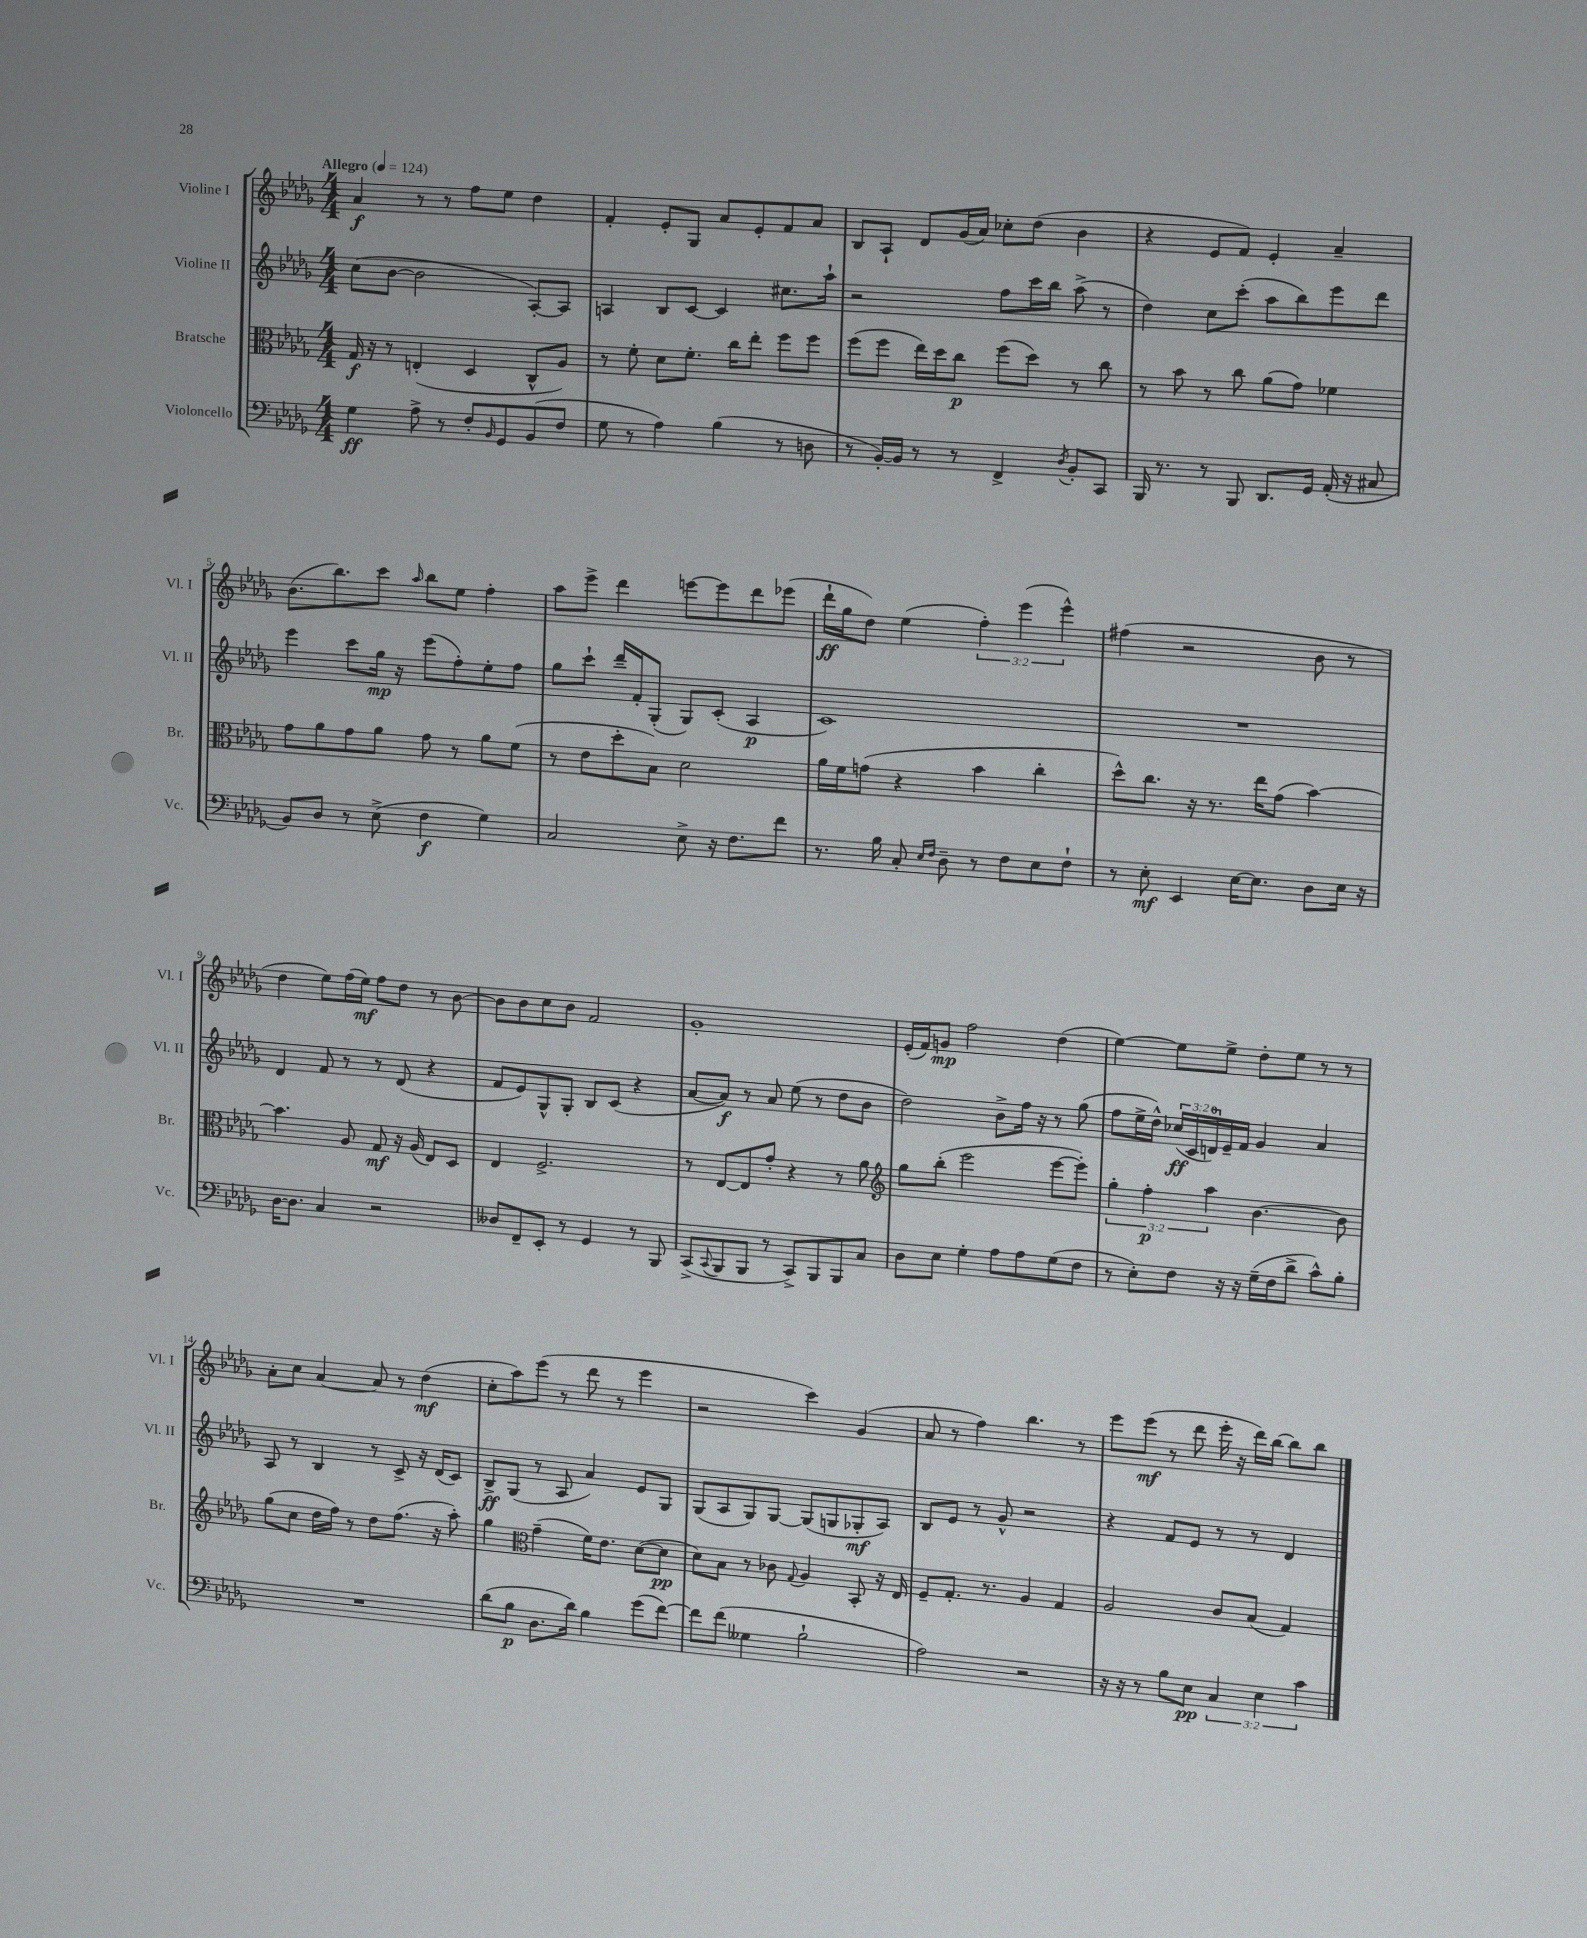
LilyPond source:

<<
\new StaffGroup <<
\new Staff = "s0" \with { instrumentName = "Violine I" shortInstrumentName = "Vl. I" } {
    \clef treble \key des \major \numericTimeSignature \time 4/4 \override Staff.TupletNumber.text = #tuplet-number::calc-fraction-text \tempo "Allegro" 4 = 124
    aes'4\f r8 r8 f''8 ees''8 des''4 |
    f'4-. ees'8-. ges8 aes'8 ees'8-. f'8 aes'8 |
    bes8 aes8-! des'8 ges'16( aes'16) ces''8-. des''8( bes'4 |
    r4 ees'8 f'8) ees'4-. aes'4-- |
    bes'8.( bes''8.) c'''8 \grace { aes''16 } bes''8 ees''8 f''4-. |
    aes''8 ees'''8-> des'''4 e'''8~ e'''8 des'''8 ees'''8( |
    des'''16-!\ff ges''16 des''8) ees''4( \tuplet 3/2 { f''4-.) ees'''4( ees'''4-^) } |
    fis''4( r2 bes'8 r8 |
    des''4 ees''8) f''16( ees''16\mf) f''8 des''8 r8 bes'8~ |
    bes'8 bes'8 c''8 bes'8 f'2 |
    ges'1-. |
    ees'16-.( f'16) g'8\mp f''2 des''4( |
    ees''4~) ees''8 ees''8-> des''8-. ees''8 r8 r8 |
    aes'8-. c''8 aes'4~ aes'8 r8 des''4\mf( |
    c''8-. aes''8) ees'''8( r8 des'''8 r8 ees'''4 |
    r2 c'''4) ges'4( |
    aes'8 r8 f''4) bes''4. r8 |
    ees'''8 ees'''8\mf( r8 des'''8 ees'''16-. r16 des'''16) bes''16~ bes''8 bes''8 \bar "|." |
}
\new Staff = "s1" \with { instrumentName = "Violine II" shortInstrumentName = "Vl. II" } {
    \clef treble \key des \major \numericTimeSignature \time 4/4 \override Staff.TupletNumber.text = #tuplet-number::calc-fraction-text
    c''8( bes'8~ bes'2 aes8~-.) aes8 |
    a4 bes8 c'8~ c'4 cis''8. aes''16-! |
    r2 f''8 c'''16 bes''16 aes''8->( r8 |
    des''4) c''8 c'''8-.( aes''8 bes''8) ees'''8 des'''8 |
    ees'''4 c'''8 ges''16\mp r16 ees'''8( f''8-.) ees''8-. f''8 |
    ges''8 c'''8-! des'''16-- f'16-. ges8-.( ges8) c'8-.( aes4\p |
    c'1) |
    R1 |
    des'4 f'8 r8 r8 des'8( r4 |
    f'8 ees'8) ges8-^ ges8-. bes8 c'8( r4 |
    aes'8~ aes'8\f) r8 aes'8 ees''8( r8 des''8 bes'8 |
    des''2) bes'8-> f''16 r16 r8 ges''8( |
    f''8 ees''16-> des''16-^) \tuplet 3/2 { ces''16\ff( c'16 d'16-0) } ees'16-- f'16 ges'4 aes'4 |
    aes8 r8 bes4 r8 c'8-> r16 des'16( c'8) |
    bes8->\ff ges8( r8 aes8 aes'4) ees'8 ges8 |
    ges8( aes8 ges8) ges8~ ges8( g8 ges8-.\mf aes8) |
    bes8 ees'8 r8 ges'8-^ r2 |
    r4 f'8 ees'8 r8 r8 des'4 \bar "|." |
}
\new Staff = "s2" \with { instrumentName = "Bratsche" shortInstrumentName = "Br." } {
    \clef alto \key des \major \numericTimeSignature \time 4/4 \override Staff.TupletNumber.text = #tuplet-number::calc-fraction-text
    ges16\f r16 r8 e4-.( des4 c8-^ aes8) |
    r8 f'8-. des'8 f'8.-. c''16 ees''8-. f''8 f''8 |
    f''8( f''8 ees''16) des''16 c''8\p f''8( des''8) r8 c''8 |
    r8 bes'8 r8 c''8 aes'8( ges'8) fes'4 |
    ges'8 aes'8 ges'8 aes'8 ges'8 r8 aes'8 f'8( |
    r8 ees'8 des''8-. bes8) des'2 |
    aes'16 f'16 g'8( r4 bes'4 c''4-. |
    des''8-^) c''8. r16 r8. ees''16 ges'8( bes'4~) |
    bes'4. aes8 ges8\mf r16 aes16( ees8) des8 |
    ees4 f2.-> |
    r8 ees8~ ees8 ges'8-. r4 r8 aes'8 |
    \clef treble ges''8 bes''8-.( ees'''2 ees'''8~ ees'''8-.) |
    \tuplet 3/2 { ges''4-. f''4-.\p aes''4 } bes'4.~ bes'8 |
    ges''8( c''8 des''16 f''16) r8 des''8 f''8.( r16 aes''8-.) |
    ges''4 \clef alto ges'4--( f'16) ees'8. des'8~( des'8\pp |
    des'8) bes8 r8 ces'8 \appoggiatura { ges8 } aes4 bes,8-. r16 ees16 |
    f8-- ges8.-. r8. aes4 ges4 |
    aes2 c'8 bes8( ges4) \bar "|." |
}
\new Staff = "s3" \with { instrumentName = "Violoncello" shortInstrumentName = "Vc." } {
    \clef bass \key des \major \numericTimeSignature \time 4/4 \override Staff.TupletNumber.text = #tuplet-number::calc-fraction-text
    ges4\ff aes8-> r8 f8-. \grace { bes,16 } ges,8 bes,8( f8 |
    ges8 r8 aes4) bes4( r8 d8 |
    r8 bes,16~-.) bes,16 r8 r8 f,4-> \acciaccatura { des8 } bes,8-. c,8 |
    bes,,16 r8. r8 bes,,8 des,8. ges,16 aes,16-.( r16 cis8 |
    bes,8) des8 r8 ees8->( f4\f ges4) |
    c2 ees8-> r16 f8. f'8 |
    r8. bes16 c8-. \grace { ees16 f16 } des8-- r8 f8 ees8 f8-! |
    r8 ees8-.\mf ees,4 ees16~ ees8. des8 ees16 r16 |
    des16~ des8. c4 r2 |
    deses8 f,8-- ees,8-. r8 ges,4 r8 bes,,8 |
    c,8->( \appoggiatura { c,8 } bes,,8 bes,,8 r8 c,8->) bes,,8 bes,,8 c8 |
    des8 ees8 ges4-. aes8 aes8 ges8( f8 |
    r8 ees8-.) f8 r16 r16 ges16--( f16 des'8-> c'8-^) bes8-. |
    R1 |
    des'8( bes8\p des8. des'16) bes4 ges'8( f'8~) |
    f'8 f'8( geses4 bes2-! |
    aes2) r2 |
    r16 r16 r8 bes8 ees8\pp \tuplet 3/2 { c4 ees4 c'4 } \bar "|." |
}
>>
>>
